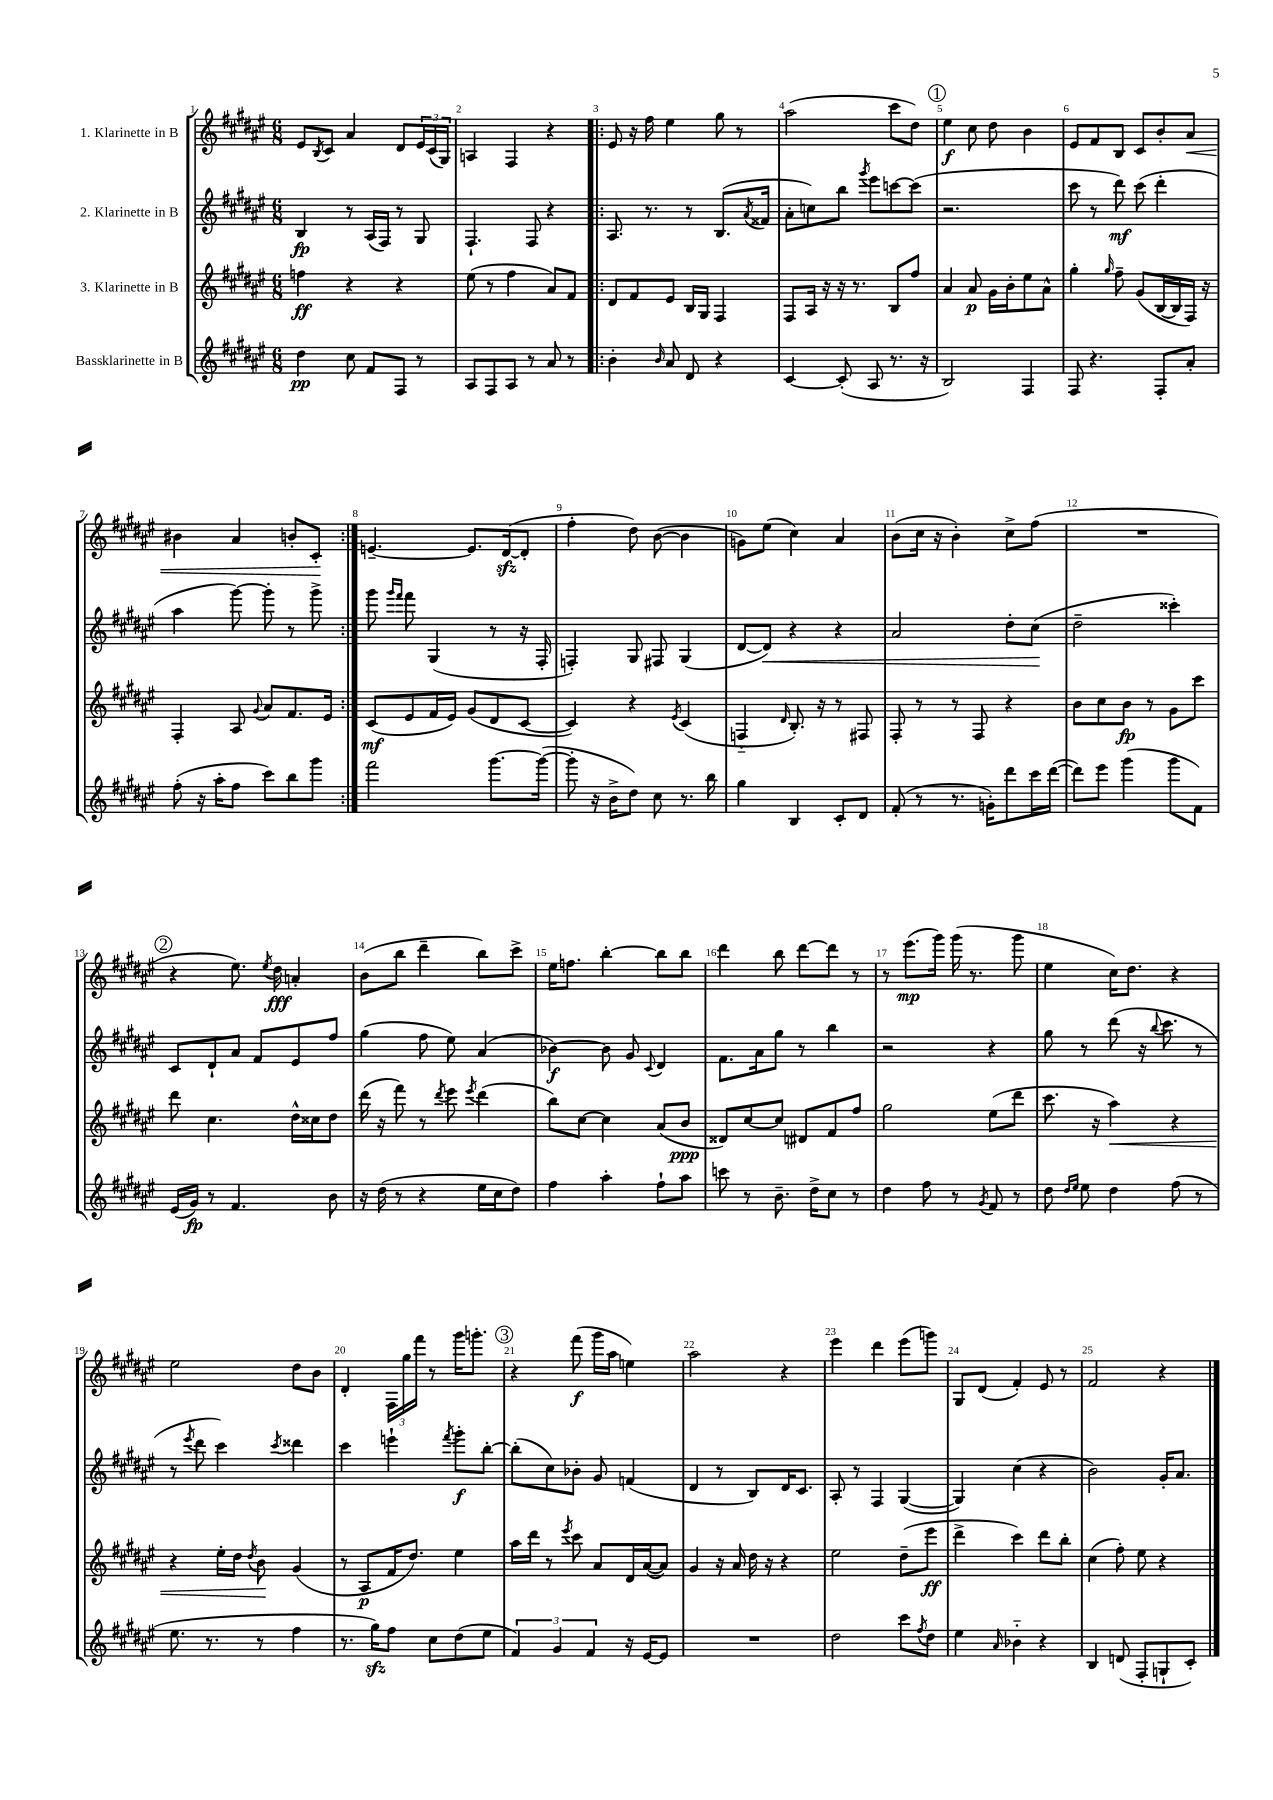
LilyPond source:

<<
\new StaffGroup <<
\new Staff = "s0" \with { instrumentName = "1. Klarinette in B" } {
    \clef treble \key fis \major \numericTimeSignature \time 6/8
    eis'8 \acciaccatura { b8 } cis'8 ais'4 dis'8 \tuplet 3/2 { eis'16 cis'16( gis16) } |
    a4 fis4 r4 |
    \repeat volta 2 { eis'8 r16 fis''16 eis''4 gis''8 r8 |
    ais''2( cis'''8 dis''8) |
    \mark \markup { \circle "1" } eis''4\f cis''8 dis''8 b'4 |
    eis'8 fis'8 b8 cis'8 b'8-. ais'8\< |
    bis'4 ais'4 b'8-. cis'8-.\! | }
    e'4.~-- e'8. dis'16~\sfz( dis'8-. |
    fis''4-. dis''8) b'8~( b'4 |
    g'8) eis''8( cis''4) ais'4 |
    b'8( cis''16 r16 b'4-.) cis''8-> fis''8( |
    R2. |
    \mark \markup { \circle "2" } r4 eis''8.) \acciaccatura { eis''8 } dis''16\fff a'4-. |
    b'8( b''8 dis'''4-- b''8) cis'''8-> |
    eis''16 f''8. b''4~-. b''8 b''8 |
    dis'''4 b''8 dis'''8~ dis'''8 r8 |
    r8 eis'''8.\mp( gis'''16) gis'''16( r8. gis'''8 |
    eis''4 cis''16) dis''8. r4 |
    eis''2 dis''8 b'8 |
    dis'4-. \tuplet 3/2 { fis16 gis''16 fis'''16 } r8 gis'''16 g'''8.-. |
    \mark \markup { \circle "3" } r4 fis'''8\f( gis'''16 ais''16 e''4) |
    ais''2 r4 |
    eis'''4 dis'''4 eis'''8( g'''8) |
    gis8 dis'8( fis'4-.) eis'8 r8 |
    fis'2 r4 \bar "|." |
}
\new Staff = "s1" \with { instrumentName = "2. Klarinette in B" } {
    \clef treble \key fis \major \numericTimeSignature \time 6/8
    b4\fp r8 ais16( fis16) r8 gis8 |
    fis4.-! fis8 r4 |
    \repeat volta 2 { ais8. r8. r8 b8.( \acciaccatura { ais'8 } fisis'16 |
    ais'8-. c''8) b''8 \acciaccatura { gis'''8 } eis'''8 c'''8~ c'''8( |
    \mark \markup { \circle "1" } r2. |
    cis'''8 r8 dis'''8\mf) cis'''8( dis'''4-. |
    ais''4 gis'''8~) gis'''8-. r8 gis'''8-> | }
    gis'''8 \grace { gis'''16 fis'''16 } fis'''8 gis4( r8 r16 fis16-. |
    f4-.) gis8 fis8 gis4( |
    dis'8~ dis'8\<) r4 r4 |
    ais'2 dis''8-. cis''8\!( |
    dis''2-- cisis'''4-.) |
    \mark \markup { \circle "2" } cis'8 dis'8-! ais'8 fis'8 eis'8 fis''8 |
    gis''4( fis''8 eis''8) ais'4( |
    bes'4~\f) bes'8 gis'8 \appoggiatura { cis'8 } dis'4 |
    fis'8. ais'16 gis''8 r8 b''4 |
    r2 r4 |
    gis''8 r8 dis'''8( r16 \appoggiatura { b''8 } cis'''8. r8 |
    r8 \acciaccatura { eis'''8 } dis'''8 cis'''4) \acciaccatura { cis'''8 } disis'''4 |
    cis'''4 e'''4-! \acciaccatura { fis'''8 } gis'''8-.\f b''8~-. |
    \mark \markup { \circle "3" } b''8-.( cis''8) bes'8-. gis'8 f'4( |
    dis'4 r8 b8) dis'16 cis'8. |
    ais8-. r8 fis4 gis4~( |
    gis4) cis''4( r4 |
    b'2) gis'16-. ais'8. \bar "|." |
}
\new Staff = "s2" \with { instrumentName = "3. Klarinette in B" } {
    \clef treble \key fis \major \numericTimeSignature \time 6/8
    f''4\ff r4 r4 |
    eis''8( r8 fis''4 ais'8) fis'8 |
    \repeat volta 2 { dis'8 fis'8 eis'8 b16 gis16 fis4 |
    fis8 ais16 r16 r16 r8. b8 fis''8 |
    \mark \markup { \circle "1" } ais'4 ais'8\p gis'16 b'16-. eis''8 ais'8-^ |
    gis''4-. \grace { gis''16 } fis''8-- gis'8( b16~ b16 fis16) r16 |
    fis4-. ais8 \appoggiatura { gis'8 } ais'8 fis'8. eis'16 | }
    cis'8\mf( eis'8 fis'16 eis'16) gis'8( dis'8 cis'8~ |
    cis'4) r4 \acciaccatura { eis'8 } cis'4( |
    f4-_ \grace { dis'16 } b8.-.) r16 r8 fis8 |
    fis8-. r8 r8 fis8 r4 |
    b'8 cis''8 b'8\fp r8 gis'8 cis'''8 |
    \mark \markup { \circle "2" } dis'''8 cis''4. dis''16-^ cisis''16 dis''8 |
    dis'''16( r16 fis'''8) r8 \acciaccatura { dis'''8 } eis'''8 \acciaccatura { eis'''8 } dis'''4( |
    b''8) cis''8~ cis''4 ais'8( b'8\ppp |
    disis'8) cis''8~ cis''8 dis'8 fis'8 fis''8 |
    gis''2 eis''8( dis'''8 |
    cis'''8. r16 ais''4\<) r4 |
    r4 eis''16-. dis''16 \acciaccatura { dis''8 } b'8\! gis'4( |
    r8 ais8\p fis'16 dis''8.) eis''4 |
    \mark \markup { \circle "3" } ais''16 dis'''16 r8 \acciaccatura { eis'''8 } cis'''8 ais'8 dis'16 ais'16~( ais'8) |
    gis'4 r16 ais'16 dis''16 r16 r4 |
    eis''2 dis''8--( eis'''8\ff |
    dis'''4-> cis'''4) dis'''8 b''8-. |
    cis''4( fis''8-.) eis''8 r4 \bar "|." |
}
\new Staff = "s3" \with { instrumentName = "Bassklarinette in B" } {
    \clef treble \key fis \major \numericTimeSignature \time 6/8
    dis''4\pp cis''8 fis'8 fis8 r8 |
    ais8 fis8 ais8 r8 ais'8 r8 |
    \repeat volta 2 { b'4-. \grace { b'16 } ais'8 dis'8 r4 |
    cis'4~ cis'8-.( ais8 r8. r16 |
    \mark \markup { \circle "1" } b2) fis4 |
    fis8 r4. fis8-. ais'8-. |
    fis''8-.( r16 ais''16-. fis''8 cis'''8) b''8 gis'''8 | }
    fis'''2 gis'''8.~ gis'''16~( |
    gis'''8-. r16 b'16-> dis''8) cis''8 r8. b''16 |
    gis''4 b4 cis'8-. dis'8 |
    fis'8-.( r8 r8. g'16-.) dis'''8 cis'''16 dis'''16~( |
    dis'''8) eis'''8 gis'''4( gis'''8 fis'8) |
    \mark \markup { \circle "2" } eis'16( gis'16\fp) r8 fis'4. b'8 |
    r16 dis''16( r8 r4 eis''16 cis''16 dis''8) |
    fis''4 ais''4-. fis''8-! ais''8 |
    c'''8 r8 b'8.-- dis''16-> cis''8 r8 |
    dis''4 fis''8 r8 \acciaccatura { gis'8 } fis'8 r8 |
    dis''8 \grace { dis''16 eis''16 } eis''8 dis''4 fis''8( r8 |
    eis''8. r8. r8 fis''4 |
    r8. gis''16\sfz) fis''8 cis''8 dis''8( eis''8 |
    \mark \markup { \circle "3" } \tuplet 3/2 { fis'4) gis'4 fis'4 } r16 eis'16~ eis'8 |
    R2. |
    dis''2 cis'''8 \acciaccatura { fis''8 } dis''8 |
    eis''4 \grace { ais'16 } bes'4-_ r4 |
    b4 d'8( fis8-. g8-! cis'8-.) \bar "|." |
}
>>
>>
\layout { \context { \Score \override BarNumber.break-visibility = ##(#f #t #t) barNumberVisibility = #all-bar-numbers-visible } }
